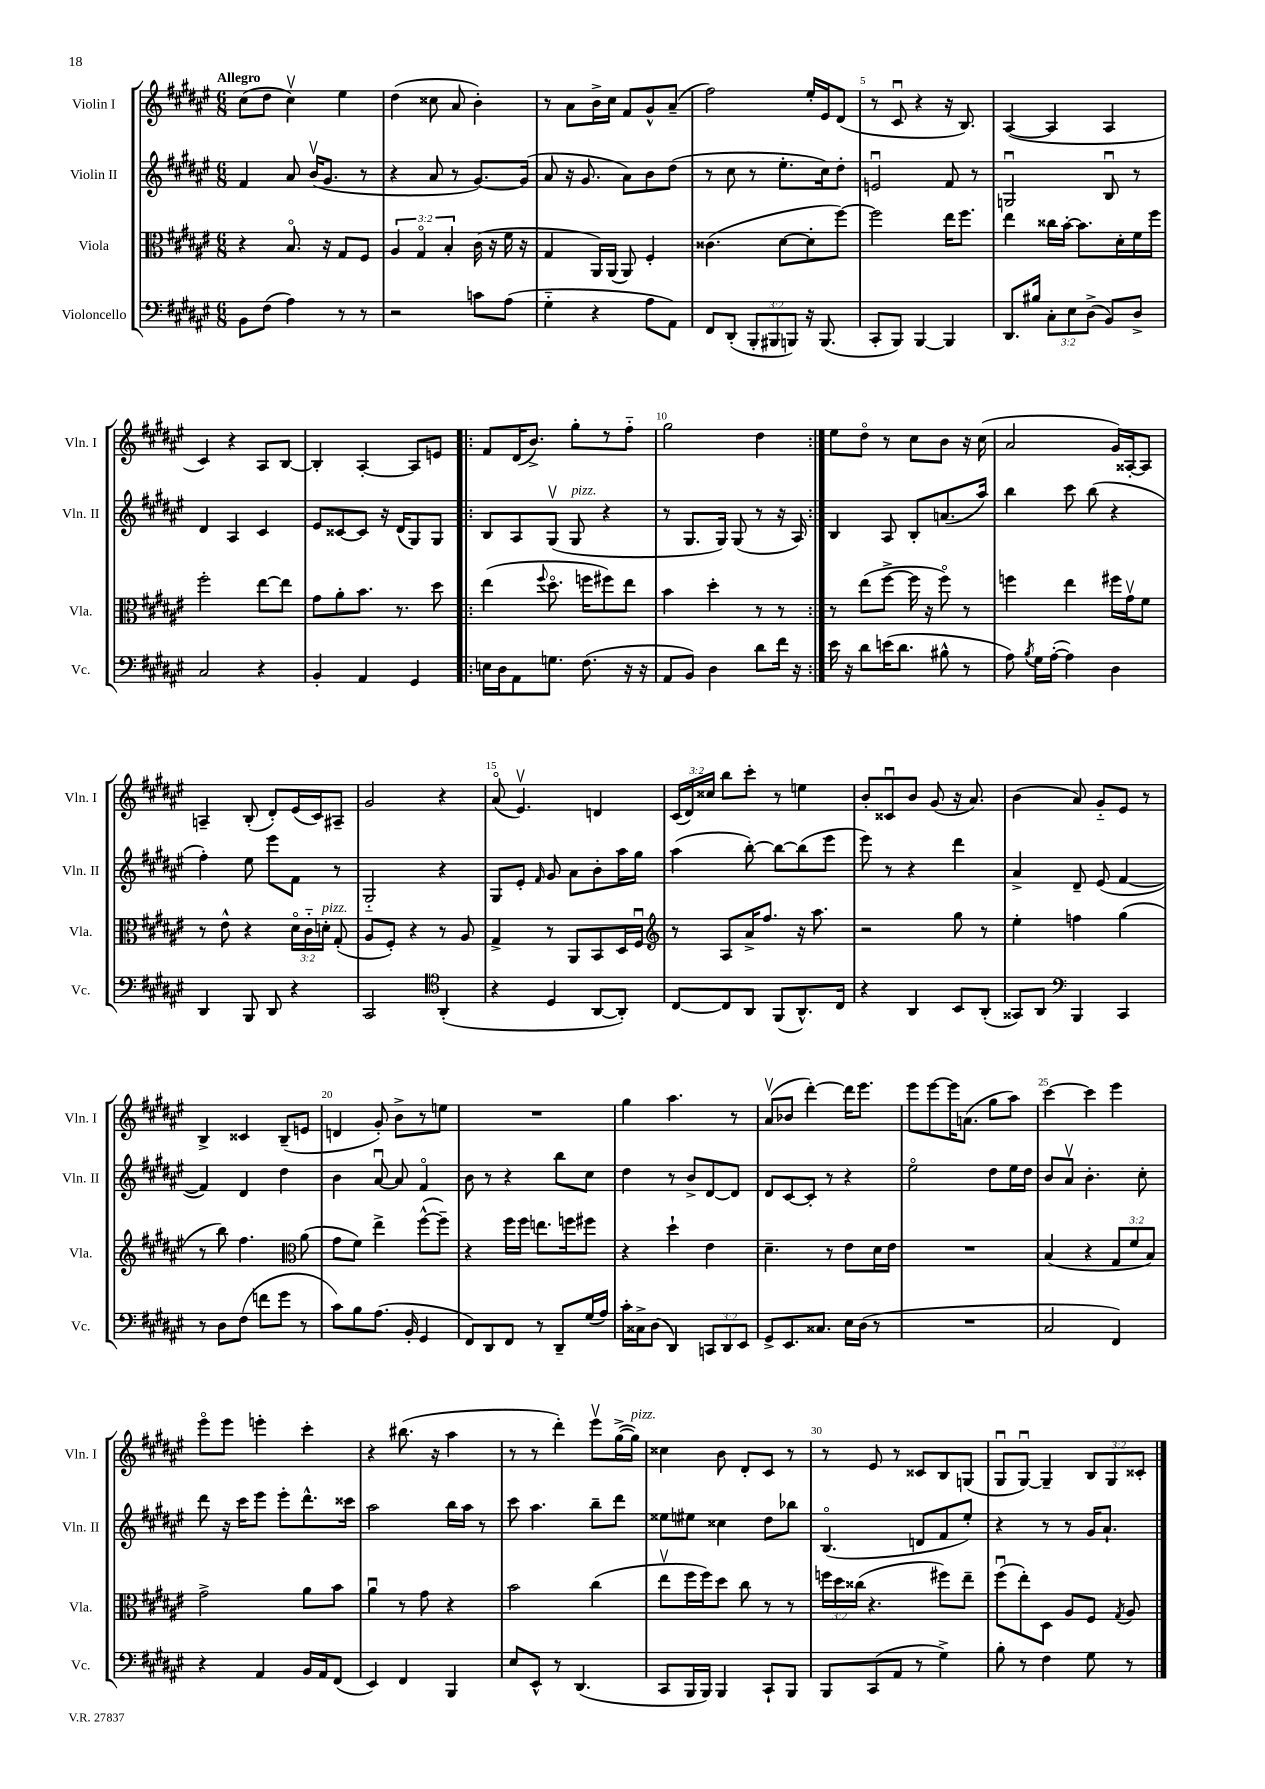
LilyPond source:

<<
\new StaffGroup <<
\new Staff = "s0" \with { instrumentName = "Violin I" shortInstrumentName = "Vln. I" } {
    \clef treble \key fis \major \numericTimeSignature \time 6/8 \override Staff.TupletNumber.text = #tuplet-number::calc-fraction-text \tempo "Allegro"
    \autoBeamOff cis''8[( dis''8] cis''4\upbow) eis''4 |
    dis''4( cisis''8 ais'8 b'4-.) |
    r8 ais'8[ b'16-> cis''16] fis'8[ gis'8-^ ais'8]--( |
    fis''2) eis''16[-. eis'16 dis'8]( |
    r8 cis'8\downbow r4 r16 b8.) |
    ais4~( ais4 ais4 |
    cis'4) r4 ais8[ b8]~ |
    b4-. ais4~-. ais8[ e'8] |
    \repeat volta 2 { fis'8[ dis'16( b'8.]->) gis''8[-. r8 fis''8]-_ |
    gis''2 dis''4 | }
    eis''8[ dis''8]\flageolet r8 cis''8[ b'8] r16 cis''16( |
    ais'2 gis'16[) aisis16~-. aisis8] |
    a4-- b8-.( dis'8[-.) eis'16( cis'16) ais8]-- |
    gis'2 r4 |
    ais'8\flageolet( eis'4.\upbow) d'4 |
    \tuplet 3/2 { cis'16[( dis'16) cisis''16] } b''8[ cis'''8]-. r8 e''4 |
    b'8[-. cisis'8\downbow b'8] gis'8( r16 ais'8.) |
    b'4( ais'8) gis'8[-_ eis'8] r8 |
    b4-> cisis'4 b8[--( e'8] |
    d'4 gis'8-.) b'8[-> r8 e''8] |
    R2. |
    gis''4 ais''4. r8 |
    ais'8[\upbow( bes'8] dis'''4~-.) dis'''16[ eis'''8.] |
    eis'''8[ eis'''8~ eis'''16 a'8.]( gis''8[ ais''8]) |
    cis'''4~ cis'''4 eis'''4 |
    eis'''8[\flageolet eis'''8] e'''4-. cis'''4-. |
    r4 bis''8.( r16 ais''4 |
    r8 r8 dis'''4-.) eis'''8[\upbow gis''16~->( gis''16]^\markup { \italic "pizz." }) |
    cisis''4 b'8 dis'8[-. cis'8] r8 |
    r8 eis'8 r8 cisis'8[ b8 g8]( |
    gis8[\downbow gis8]~\downbow) gis4-- \tuplet 3/2 { b8[ gis8 cisis'8]-. } \bar "|." |
}
\new Staff = "s1" \with { instrumentName = "Violin II" shortInstrumentName = "Vln. II" } {
    \clef treble \key fis \major \numericTimeSignature \time 6/8
    \autoBeamOff fis'4 ais'8 b'16[\upbow( gis'8.] r8 |
    r4 ais'8 r8 gis'8.[~) gis'16]( |
    ais'8 r16 gis'8. ais'8[) b'8 dis''8]( |
    r8 cis''8 r8 eis''8.[-. cis''16) dis''8]-. |
    e'2\downbow fis'8 r8 |
    g2\downbow b8\downbow r8 |
    dis'4 ais4 cis'4 |
    eis'8[ cisis'8~ cisis'8] r16 dis'16[( gis8) gis8] |
    \repeat volta 2 { b8[ ais8 gis8]\upbow( gis8^\markup { \italic "pizz." } r4 |
    r8 gis8.[ gis16]) gis8( r8 r16 ais16) | }
    b4 ais8 b8[-. a'8.( ais''16]) |
    b''4 cis'''8 b''8( r4 |
    fis''4-.) eis''8 eis'''8[ fis'8] r8 |
    gis2-_ r4 |
    gis8[ eis'8]-. \grace { fis'16 } gis'8 ais'8[ b'8-. ais''16 gis''16] |
    ais''4( b''8~-.) b''8[~ b''8( eis'''8] |
    eis'''8) r8 r4 dis'''4 |
    ais'4-> dis'8-- eis'8( fis'4~ |
    fis'4) dis'4 dis''4 |
    b'4 ais'8~\downbow ais'8 fis'4\flageolet |
    b'8 r8 r4 b''8[ cis''8] |
    dis''4 r8 b'8[-> dis'8~ dis'8] |
    dis'8[ cis'8~ cis'8]-. r8 r4 |
    eis''2\flageolet dis''8[ eis''16 dis''16] |
    b'8[ ais'8]\upbow b'4.-. cis''8-. |
    dis'''8 r16 cis'''16[ eis'''8] eis'''8[-. dis'''8.-^ cisis'''16] |
    ais''2 b''16[ ais''16] r8 |
    cis'''8 ais''4. b''8[-- dis'''8] |
    eisis''8[ eis''8] cisis''4 dis''8[ bes''8] |
    b4.\flageolet( d'8[ fis'8 eis''8]-.) |
    r4 r8 r8 gis'16[ ais'8.]-! \bar "|." |
}
\new Staff = "s2" \with { instrumentName = "Viola" shortInstrumentName = "Vla." } {
    \clef alto \key fis \major \numericTimeSignature \time 6/8 \override Staff.TupletNumber.text = #tuplet-number::calc-fraction-text
    \autoBeamOff r4 b8.\flageolet r16 gis8[ fis8] |
    \tuplet 3/2 { ais4 gis4\flageolet b4-. } cis'16( r16 fis'16 r16 |
    gis4 ais,16[) ais,16]( ais,8) fis4-. |
    cisis'4.( dis'8[~ dis'8-. fis''8]~) |
    fis''2 eis''16[ fis''8.] |
    eis''4 cisis''16[ b'16]~-. b'8.[ dis'16-. fis'16 fis''16] |
    fis''2-. eis''8[~ eis''8] |
    gis'8[ ais'8-. b'8.] r8. dis''8 |
    \repeat volta 2 { eis''4( \appoggiatura { fis''8 } dis''8.\flageolet f''16[ fis''8) eis''8] |
    b'4 dis''4-. r8 r8 | }
    r8 eis''8[( fis''8]~-> fis''16 r16 fis''8\flageolet) r8 |
    f''4 eis''4 fis''16[ gis'16\upbow fis'8] |
    r8 eis'8-^ r4 \tuplet 3/2 { dis'16[\flageolet cis'16-_ d'16]-.^\markup { \italic "pizz." } } gis8-.( |
    ais8[ fis8]-.) r4 r8 ais8 |
    gis4-> r8 ais,8[ b,8 dis16 fis16]\downbow |
    \clef treble r8 ais8[ ais'16-> fis''8.] r16 ais''8. |
    r2 gis''8 r8 |
    eis''4-. f''4 gis''4( |
    r8 b''8) fis''4. \clef alto ais'8( |
    gis'8[ fis'8]) eis''4-> fis''8[~-^( fis''8]--) |
    r4 fis''16[ fis''16] e''8.[ f''16 fis''8] |
    r4 dis''4-! eis'4 |
    dis'4.-- r8 eis'8[ dis'16 eis'16] |
    R2. |
    b4( r4 \tuplet 3/2 { gis8[ fis'8 b8]) } |
    gis'2-> ais'8[ b'8] |
    ais'4\downbow r8 gis'8 r4 |
    b'2 cis''4( |
    eis''8[\upbow fis''16 fis''16) dis''8] cis''8 r8 r8 |
    \tuplet 3/2 { f''16[ dis''16 cisis''16]( } r4. fis''8[) eis''8]-- |
    fis''8[\downbow( eis''8-.) dis8] ais8[ fis8] \acciaccatura { gis8 } ais8 \bar "|." |
}
\new Staff = "s3" \with { instrumentName = "Violoncello" shortInstrumentName = "Vc." } {
    \clef bass \key fis \major \numericTimeSignature \time 6/8 \override Staff.TupletNumber.text = #tuplet-number::calc-fraction-text
    \autoBeamOff b,8[ fis8]( ais4) r8 r8 |
    r2 c'8[ ais8]( |
    gis4-_ r4 ais8[ ais,8]) |
    fis,8[ dis,8]-.( \tuplet 3/2 { b,,8[-. bis,,8 b,,8]) } r16 b,,8.( |
    cis,8[-. b,,8]) b,,4~ b,,4 |
    dis,8.[ bis16] \tuplet 3/2 { cis8[-. eis8 dis8]->( } b,8[) dis8]-> |
    cis2 r4 |
    b,4-. ais,4 gis,4 |
    \repeat volta 2 { e16[ dis16 ais,8 g8.] fis8.( r16 r16 |
    ais,8[ b,8]) dis4 dis'8[ fis'16] r16 | }
    eis'16 r16 dis'8[ e'16( dis'8.] bis8-^ r8 |
    ais8) \acciaccatura { b8 } gis16[ ais16]~-.( ais4) dis4 |
    dis,4 b,,8 dis,8 r4 |
    cis,2 \clef tenor ais,4-.( |
    r4 dis4 ais,8[~ ais,8]-.) |
    cis8[~ cis8 ais,8] fis,8[( ais,8.-^) cis16] |
    r4 ais,4 b,8[ ais,8]-.( |
    gisis,8[) ais,8] \clef bass b,,4 cis,4 |
    r8 dis8[ fis8]( f'8[ gis'8] r8 |
    cis'8[) b8 ais8.]( b,16-. gis,4 |
    fis,8[) dis,8 fis,8] r8 dis,8[-- gis16( ais16]) |
    cis'16[-. cisis16-> dis8]( dis,4) \tuplet 3/2 { c,8[ dis,8 eis,8] } |
    gis,8[-> eis,8. cisis8.] eis16[ dis16]( r8 |
    R2. |
    cis2 fis,4) |
    r4 ais,4 b,16[ ais,16 fis,8]( |
    eis,4) fis,4 b,,4 |
    eis8[ eis,8]-^ r8 dis,4.( |
    cis,8[ b,,16 b,,16]) b,,4 cis,8[-! b,,8] |
    b,,8[ cis,8( ais,8] r8 gis4->) |
    b8-. r8 fis4 gis8 r8 \bar "|." |
}
>>
>>
\layout { \context { \Score \override BarNumber.break-visibility = ##(#f #t #t) barNumberVisibility = #(every-nth-bar-number-visible 5) } }
